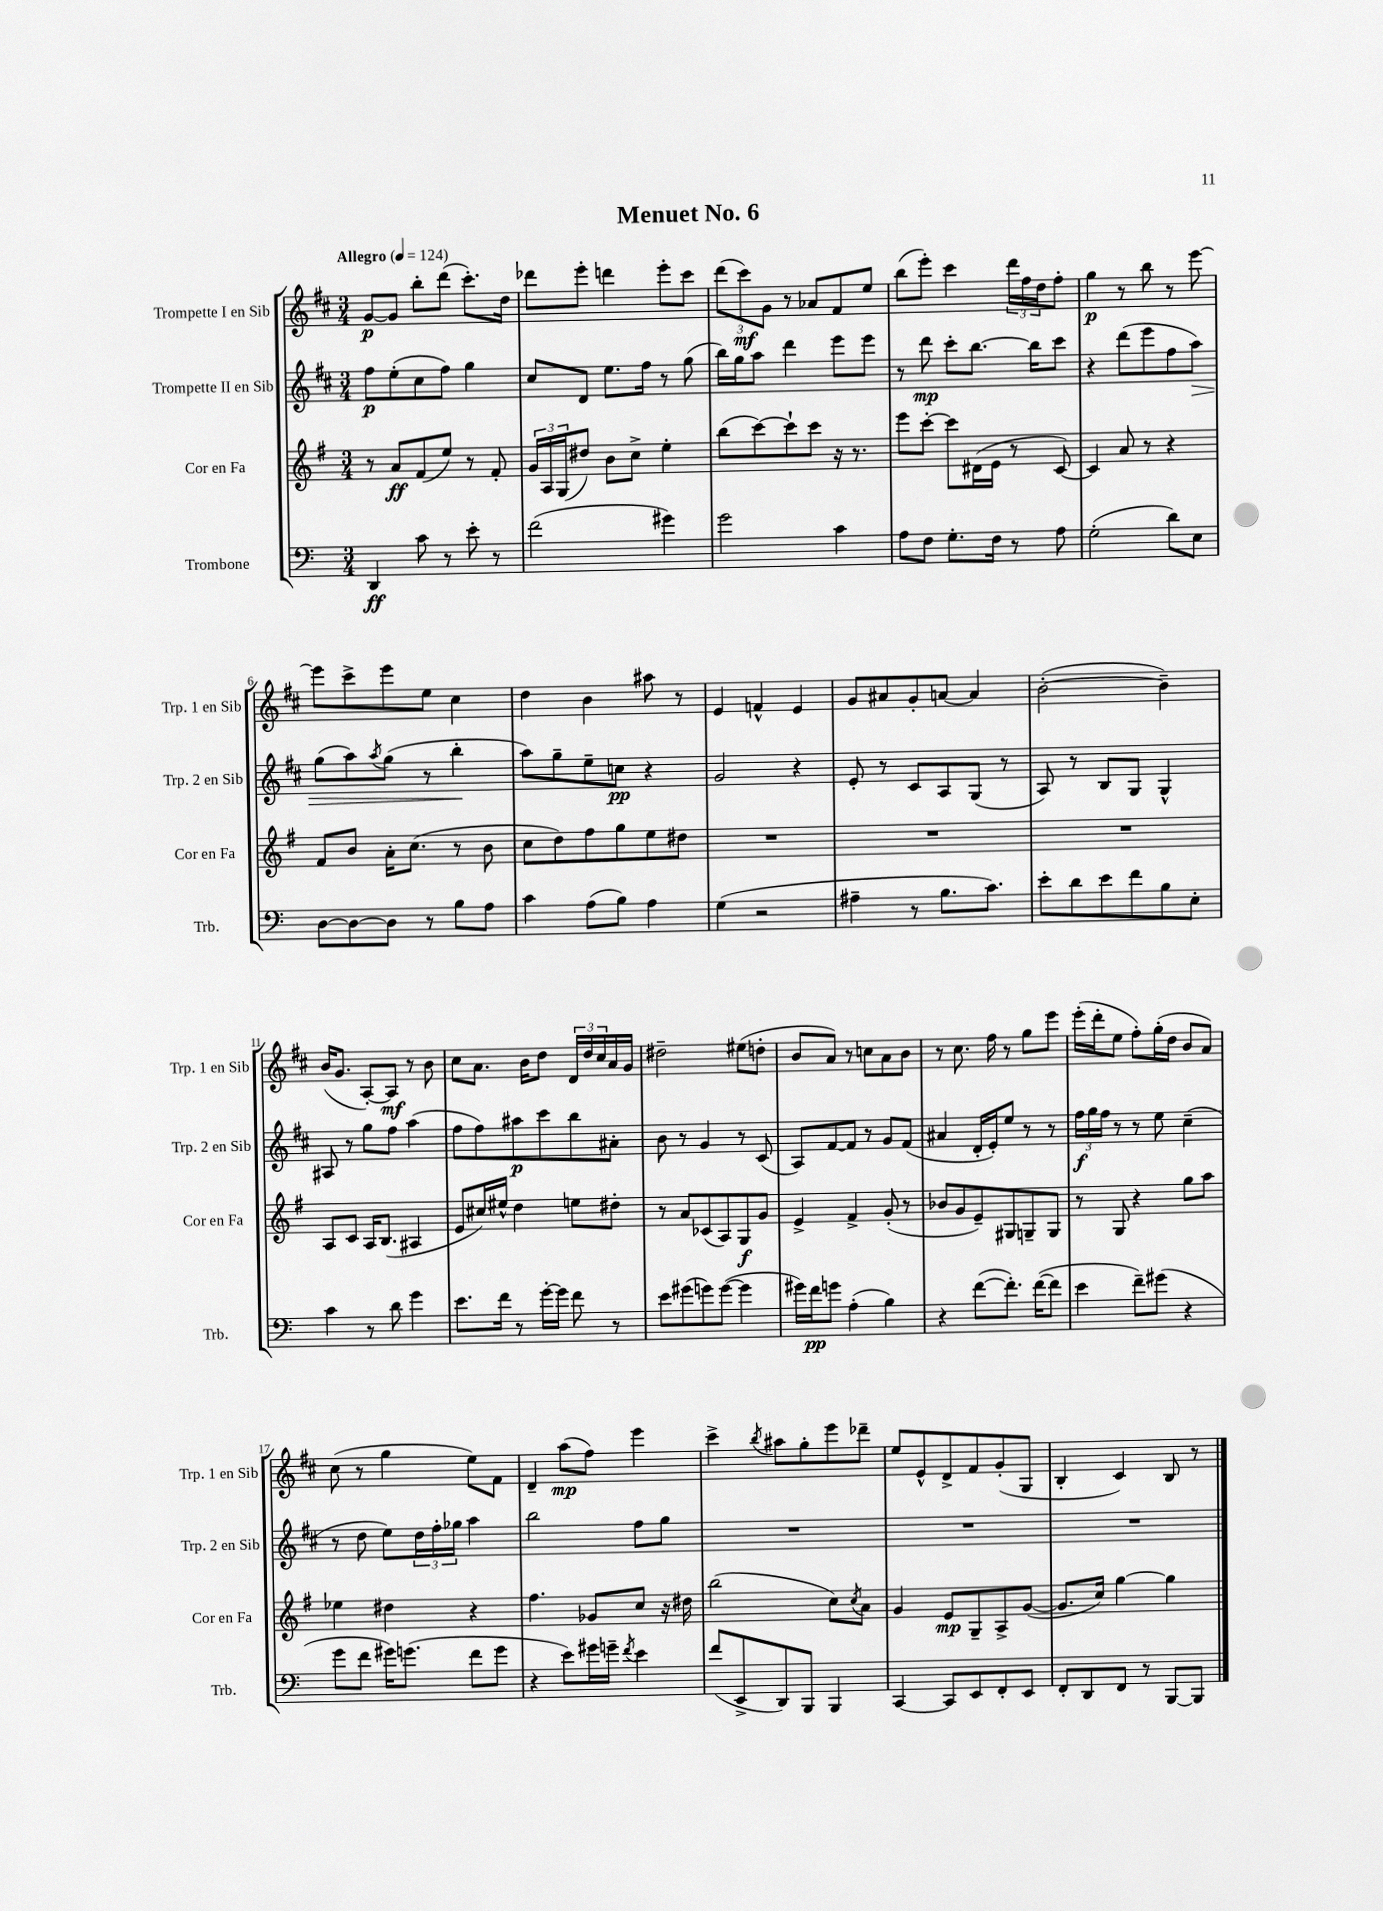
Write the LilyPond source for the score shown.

\header { title = "Menuet No. 6" }
<<
\new StaffGroup <<
\new Staff = "s0" \with { instrumentName = "Trompette I en Sib" shortInstrumentName = "Trp. 1 en Sib" } {
    \clef treble \key d \major \numericTimeSignature \time 3/4 \tempo "Allegro" 4 = 124
    g'8~\p g'8 b''8-. d'''8( cis'''8.-.) d''16 |
    des'''8 e'''8-. d'''4 e'''8-. cis'''8 |
    \tuplet 3/2 { d'''8( cis'''8\mf) g'8 } r8 aes'8 fis'8 e''8 |
    b''8( e'''8-.) cis'''4 \tuplet 3/2 { d'''16 fis''16 d''16 } fis''8-. |
    g''4\p r8 b''8 r8 e'''8~ |
    e'''8 cis'''8-> e'''8 e''8 cis''4 |
    d''4 b'4 ais''8 r8 |
    e'4 f'4-^ e'4 |
    g'8 ais'8 g'8-. a'8~ a'4 |
    b'2~-.( b'4--) |
    b'16( g'8. a8~-.) a8\mf r8 b'8 |
    cis''8 a'8. b'16 d''8 \tuplet 3/2 { d'16 d''16 cis''16 } a'16 g'16 |
    dis''2-- eis''8( d''8-. |
    b'8 a'8) r8 c''8 a'8 b'8 |
    r8 cis''8. fis''16 r8 g''8 e'''8 |
    e'''16-.( d'''16-. e''8 fis''8-.) g''16-.( d''16 b'8 a'8) |
    cis''8( r8 g''4 e''8) fis'8 |
    d'4-- a''8\mp( fis''8) e'''4 |
    cis'''4-> \acciaccatura { b''8 } ais''8 g''8-. e'''8 des'''8-- |
    e''8 e'8-^ d'8-> fis'8 g'8-.( g8 |
    b4-. cis'4) b8 r8 \bar "|." |
}
\new Staff = "s1" \with { instrumentName = "Trompette II en Sib" shortInstrumentName = "Trp. 2 en Sib" } {
    \clef treble \key d \major \numericTimeSignature \time 3/4
    fis''8\p e''8-.( cis''8 fis''8) g''4 |
    cis''8 d'8 e''8. fis''16 r8 g''8( |
    b''16) g''16 a''8 d'''4 e'''8 e'''8 |
    r8 d'''8\mp cis'''8-. b''8.~ b''16 cis'''8 |
    r4 d'''8( e'''8 fis''8 a''8\>) |
    g''8( a''8) \acciaccatura { a''8 } g''8( r8 b''4-.\! |
    a''8) g''8-- e''8-- c''8\pp r4 |
    g'2 r4 |
    e'8-. r8 cis'8 a8 g8( r8 |
    a8) r8 b8 g8 g4-^ |
    ais8 r8 g''8 fis''8 a''4( |
    fis''8 fis''8) ais''8\p cis'''8 b''8 ais'8-. |
    b'8 r8 g'4 r8 cis'8( |
    a8) fis'8~ fis'8 r8 g'8 fis'8( |
    ais'4 d'16-. e'16-.) e''8 r8 r8 |
    \tuplet 3/2 { fis''16\f g''16 fis''16 } r8 r8 e''8 cis''4--( |
    r8 d''8 e''8) \tuplet 3/2 { d''16 fis''16-. ges''16 } a''4 |
    b''2 fis''8 g''8 |
    R2. |
    R2. |
    R2. \bar "|." |
}
\new Staff = "s2" \with { instrumentName = "Cor en Fa" shortInstrumentName = "Cor en Fa" } {
    \clef treble \key g \major \numericTimeSignature \time 3/4
    r8 a'8\ff fis'8( e''8) r8 fis'8-. |
    \tuplet 3/2 { g'16 a16 g16( } dis''8) b'8 c''8-> e''4-. |
    b''8( c'''8~) c'''8-! c'''8 r16 r8. |
    e'''8 c'''8~-. c'''8 dis'16( e'16 r8 c'8~) |
    c'4 a'8 r8 r4 |
    fis'8 b'8 a'16-. c''8.( r8 b'8 |
    c''8 d''8) fis''8 g''8 e''8 dis''8 |
    R2. |
    R2. |
    R2. |
    a8 c'8 a16 b8.( ais4 |
    e'8 cis''16) eis''16-^ d''4 e''8 dis''8-. |
    r8 a'8 ces'8( a8) g8\f g'8 |
    e'4-> fis'4-> g'8-.( r8 |
    bes'8 g'8 e'8--) gis8 g8-- g8 |
    r8 g8 r4 g''8 a''8 |
    ees''4 dis''4 r4 |
    fis''4. ges'8 c''8 r16 dis''16 |
    b''2( c''8) \acciaccatura { c''8 } a'8 |
    g'4 e'8\mp g8-- a8-> g'8~( |
    g'8. c''16) g''4~ g''4 \bar "|." |
}
\new Staff = "s3" \with { instrumentName = "Trombone" shortInstrumentName = "Trb." } {
    \clef bass \key c \major \numericTimeSignature \time 3/4
    d,4\ff c'8 r8 e'8-. r8 |
    f'2( gis'4) |
    g'2 c'4 |
    a8 f8 g8.-. f16 r8 a8 |
    g2-.( d'8) e8 |
    d8~ d8~ d8 r8 b8 a8 |
    c'4 a8( b8) a4 |
    g4( r2 |
    ais4-- r8 b8. c'8.) |
    e'8-. d'8 e'8 f'8 b8 e8-. |
    c'4 r8 d'8 g'4 |
    e'8. f'16 r8 g'16~-. g'16 f'8 r8 |
    e'8 gis'8( g'8) g'8~( g'4 |
    gis'16) f'16\pp g'8 a4-.( b4) |
    r4 f'8~( f'8.-.) f'16~( f'8 |
    e'4 f'8--) gis'8( r4 |
    g'8 f'8 gis'16) g'8.( f'8 g'8 |
    r4 e'8) gis'16 g'16-- \acciaccatura { f'8 } e'4 |
    f'8( e,8-> d,8) b,,8 b,,4 |
    c,4~ c,8 e,8 f,8-. e,8 |
    f,8-. d,8 f,8 r8 b,,8~ b,,8 \bar "|." |
}
>>
>>
